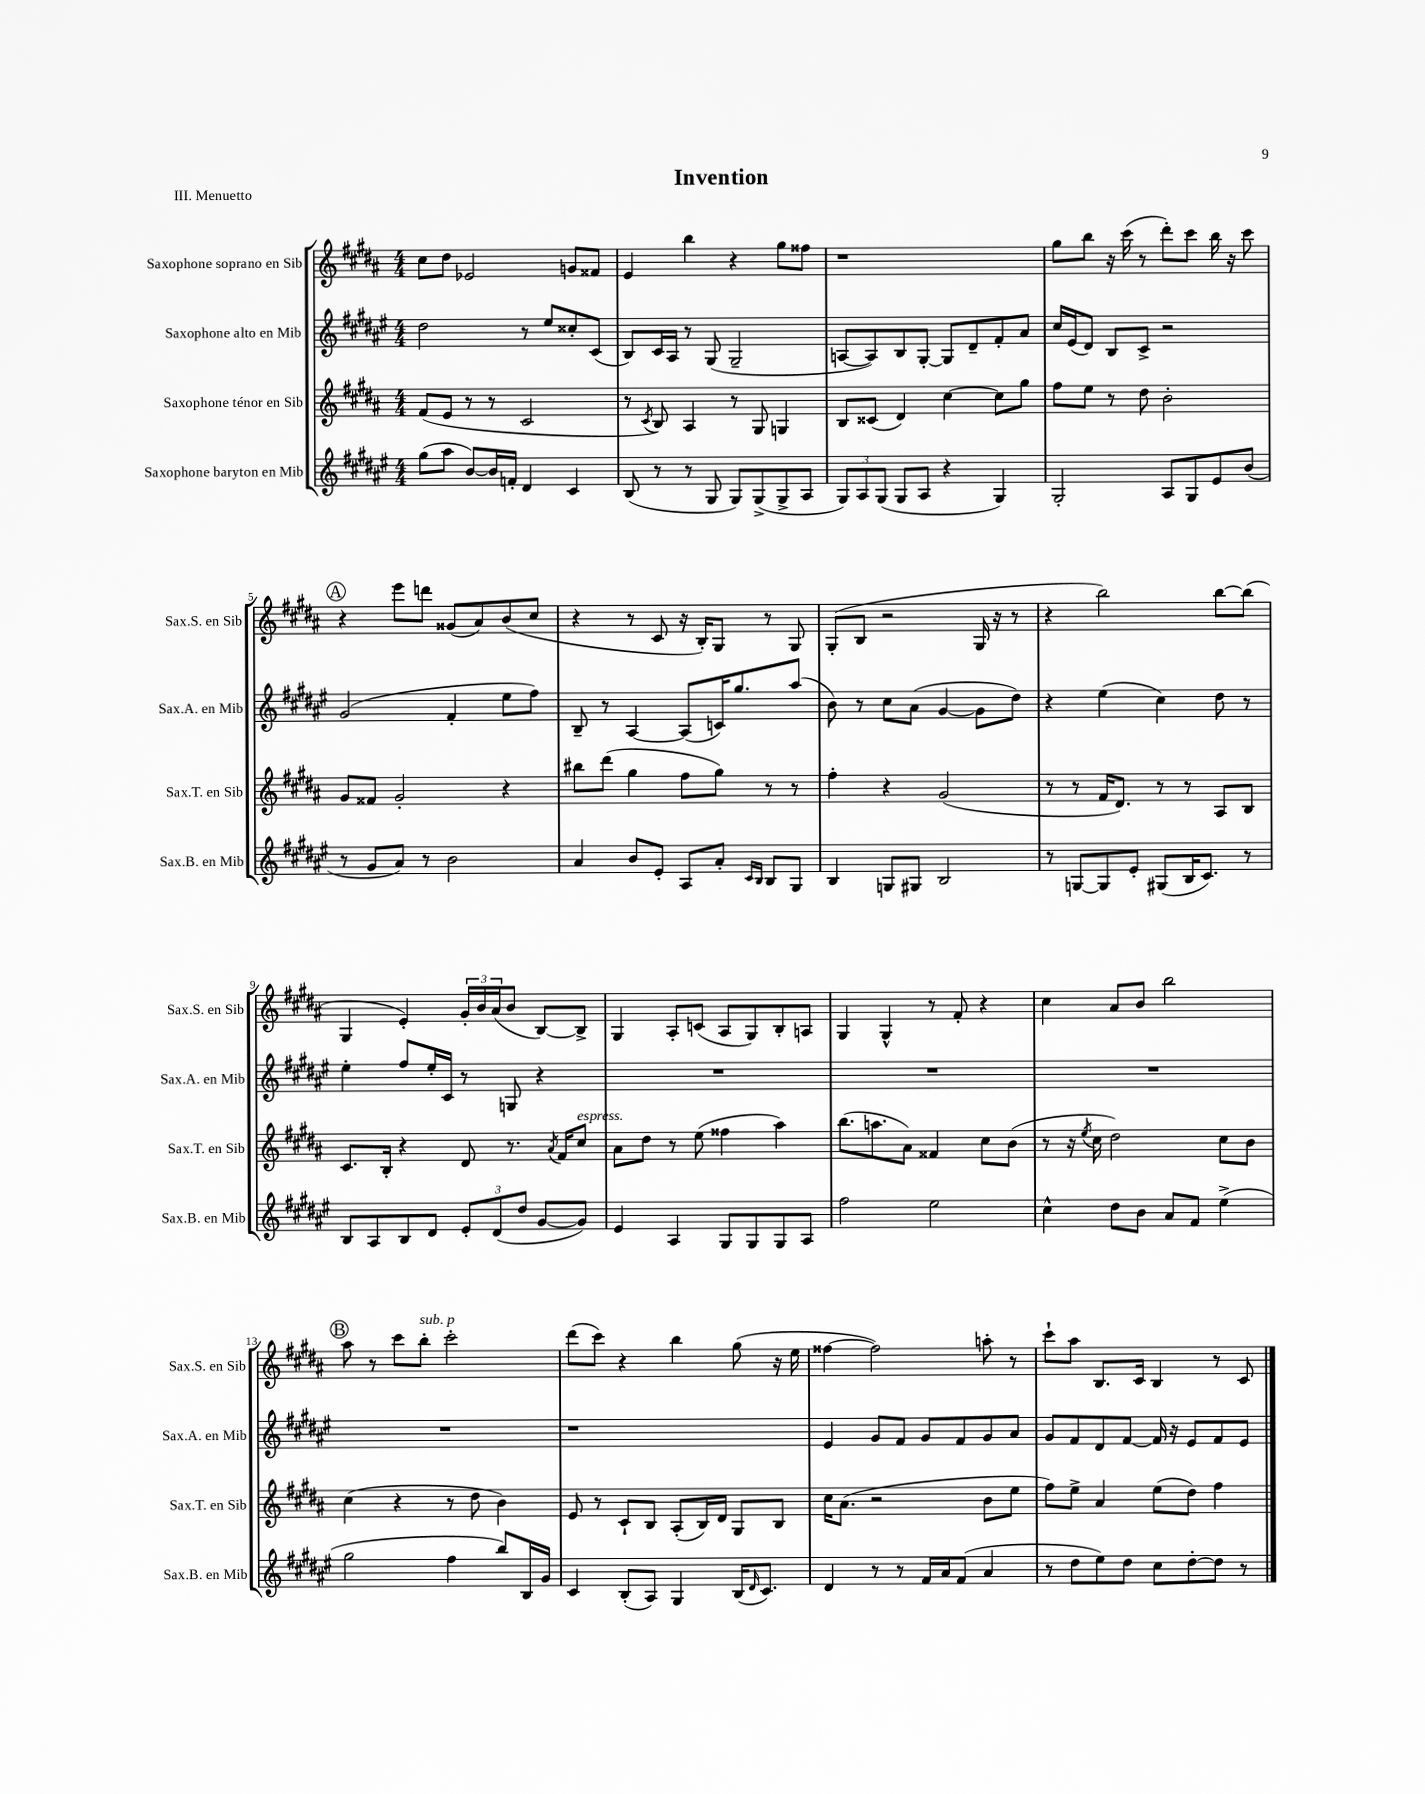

**kern	**kern	**kern	**kern
*part4	*part3	*part2	*part1
*staff4	*staff3	*staff2	*staff1
*I"Saxophone baryton en Mib	*I"Saxophone ténor en Sib	*I"Saxophone alto en Mib	*I"Saxophone soprano en Sib
*I'Sax.B. en Mib	*I'Sax.T. en Sib	*I'Sax.A. en Mib	*I'Sax.S. en Sib
*clefG2	*clefG2	*clefG2	*clefG2
*k[f#c#g#d#a#e#]	*k[f#c#g#d#a#]	*k[f#c#g#d#a#e#]	*k[f#c#g#d#a#]
*M4/4	*M4/4	*M4/4	*M4/4
=1	=1	=1	=1
(8gg#\L	(8f#/L	2dd#\	8cc#\L
8aa#\J	8e/J	.	8dd#\J
[8b/L)	8r	.	2e-X/
16b/L]	8r	.	.
16fn'/JJ	.	.	.
4d#/	2c#/	8r	.
.	.	8ee#/L	.
4c#/	.	8cc##X'/	8gn/L
.	.	(8c#/J	8f##X/J
=2	=2	=2	=2
(8B/	8r	8B/L)	4e/
.	8qc#/	.	.
8r	8B/)	16c#/L	.
.	.	16A#/JJ	.
8r	4A#/	8r	4bb\
8G#/	.	(8G#/	.
8G#/L)	8r	2G#~/	4r
(8G#^/	8G#/	.	.
8G#^/	4Gn/	.	8gg#\L
8A#/J	.	.	8ff##X\J
=3	=3	=3	=3
12G#/L)	8B/L	[8An/L	1r
12A#/	.	.	.
.	(8c##X/J	8A/])	.
(12G#/J	.	.	.
8G#/L	4d#/)	8B/	.
8A#/J	.	[8G#'/J	.
4r	[4cc#\	8G#/L]	.
.	.	8d#~/	.
4G#/)	8cc#\L]	8f#'/	.
.	8gg#\J	8a#/J	.
=4	=4	=4	=4
2G#'/	8ff#\L	16cc#/LL	8gg#\L
.	.	(16e#/J	.
.	8ee\J	8d#/J)	8bb\J
.	8r	8B/L	16r
.	.	.	(16ccc#\
.	8dd#\	8c#^/J	8r
8A#/L	2b'\	2r	8ddd#'\L)
8G#/	.	.	8ccc#\J
8e#/	.	.	16bb\
.	.	.	16r
(8b/J	.	.	8ccc#\
!!LO:LB:g=z
!!LO:REH:place=s1:t=A
=5	=5	=5	=5
8r	8g#/L	(2g#/	4r
8g#/L	8f##X/J	.	.
8a#/J)	2g#'/	.	8eee\L
8r	.	.	8dddn\J
2b\	.	4f#'/	(8g##X/L
.	.	.	8a#/)
.	4r	8ee#\L	(8b/
.	.	8ff#\J)	8cc#/J
=6	=6	=6	=6
4a#/	8bb#X\L	8B~/	4r
.	(8ddd#\J	8r	.
8b/L	4gg#\	[4A#/	8r
8e#'/J	.	.	8c#/
8A#/L	8ff#\L	(8A#/L]	16r
.	.	.	16B'/KL)
8a#'/J	8gg#\J)	16cn/K)	8G#/J
.	.	8.gg#/	.
16qqc#/LL	.	.	.
16qqB/JJ	.	.	.
8B/L	8r	.	8r
8G#/J	8r	(8aa#/J	8G#/
=7	=7	=7	=7
4B/	4ff#'\	8b\)	(8G#'/L
.	.	8r	8B/J
8Gn/L	4r	8cc#\L	2r
8G#X/J	.	(8a#\J	.
2B/	(2g#/	[4g#/	.
.	.	8g#\L]	16G#/
.	.	.	16r
.	.	8dd#\J)	8r
=8	=8	=8	=8
8r	8r	4r	4r
[8Gn/L	8r	.	.
8G/]	16f#/KL	(4ee#\	2bb\)
.	8.d#/J)	.	.
8e#'/J	.	.	.
(8G#X/L	8r	4cc#\)	.
16B/K	8r	.	.
8.c#/J)	.	.	.
.	8A#/L	8dd#\	[8bb\L
8r	8B/J	8r	(8bb\J]
!!LO:LB:g=z
=9	=9	=9	=9
8B/L	8.c#/L	4ee#'\	4G#/
8A#/	.	.	.
.	16B'/Jk	.	.
8B/	4r	8ff#/L	4e'/)
8d#/J	.	16ee#'/L	.
.	.	16c#/JJ	.
12e#'/L	8d#/	8r	24g#'/LL
.	.	.	24b/
(12d#/	.	.	(24a#/J
.	8.r	8Gn/	8b/J
12dd#/J	.	.	.
[8g#/L	.	4r	[8B/L)
.	8qa#/	.	.
.	16f#/KL	.	.
!	!LO:TX:a:i:t=espress.	!	!
8g#/J])	8cc#/J	.	8B^/J]
=10	=10	=10	=10
4e#/	8a#\L	1r	4G#/
.	8dd#\J	.	.
4A#/	8r	.	8A#'/L
.	(8ee\	.	(8cn/J
8G#/L	4ff##X\	.	8A#/L
8G#/	.	.	8G#/)
8G#/	4aa#\)	.	8B'/
8A#/J	.	.	8An/J
=11	=11	=11	=11
2ff#\	(8.bb\L	1r	4G#/
.	8.aan\	.	.
.	.	.	4G#^^/
.	8a#\J)	.	.
2ee#\	4f##X/	.	8r
.	.	.	8f#'/
.	8cc#\L	.	4r
.	(8b\J	.	.
=12	=12	=12	=12
4cc#^^\	8r	1r	4cc#\
.	16r	.	.
.	8qee/	.	.
.	16cc#\	.	.
8dd#\L	2dd#\)	.	8a#/L
8b\J	.	.	8b/J
8a#/L	.	.	2bb\
8f#/J	.	.	.
(4ee#^\	8cc#\L	.	.
.	8b\J	.	.
!!LO:LB:g=z
!!LO:REH:place=s1:t=B
=13	=13	=13	=13
2gg#\	(4cc#\	1r	8aa#\
.	.	.	8r
.	4r	.	8ccc#\L
!	!	!	!LO:TX:a:i:t=sub. p
.	.	.	8bb'\J
4ff#\	8r	.	2ccc#'\
.	8dd#\	.	.
8bb/L)	4b\)	.	.
16B/L	.	.	.
16g#/JJ	.	.	.
=14	=14	=14	=14
4c#/	8e/	1r	(8ddd#\L
.	8r	.	8ccc#\J)
(8B'/L	8c#`/L	.	4r
8A#/J)	8B/J	.	.
4G#/	(8A#'/L	.	4bb\
.	16B/L)	.	.
.	16d#/JJ	.	.
(16B/KL	8G#/L	.	(8gg#\
16qqd#/	.	.	.
8.c#/J)	.	.	.
.	8B/J	.	16r
.	.	.	16ee\
=15	=15	=15	=15
4d#/	16cc#\KL	4e#/	[4ff##X\
.	(8.a#\J	.	.
8r	2r	8g#/L	2ff##\])
8r	.	8f#/J	.
16f#/LL	.	8g#/L	.
16a#/J	.	.	.
(8f#/J	.	8f#/	.
4a#/	8b\L	8g#/	8aan'\
.	8ee\J	8a#/J	8r
=16	=16	=16	=16
8r	8ff#\L)	8g#/L	8ccc#`\L
8dd#\L	8ee^\J	8f#/	8aa#\J
8ee#\)	4a#/	8d#/	8.B/L
8dd#\J	.	[8f#/J	.
.	.	.	16c#/Jk
8cc#\L	(8ee\L	16f#/]	4B/
.	.	16r	.
[8dd#'\	8dd#\J)	8e#/L	.
8dd#\J]	4ff#\	8f#/	8r
8r	.	8e#/J	8c#/
==	==	==	==
*-	*-	*-	*-
